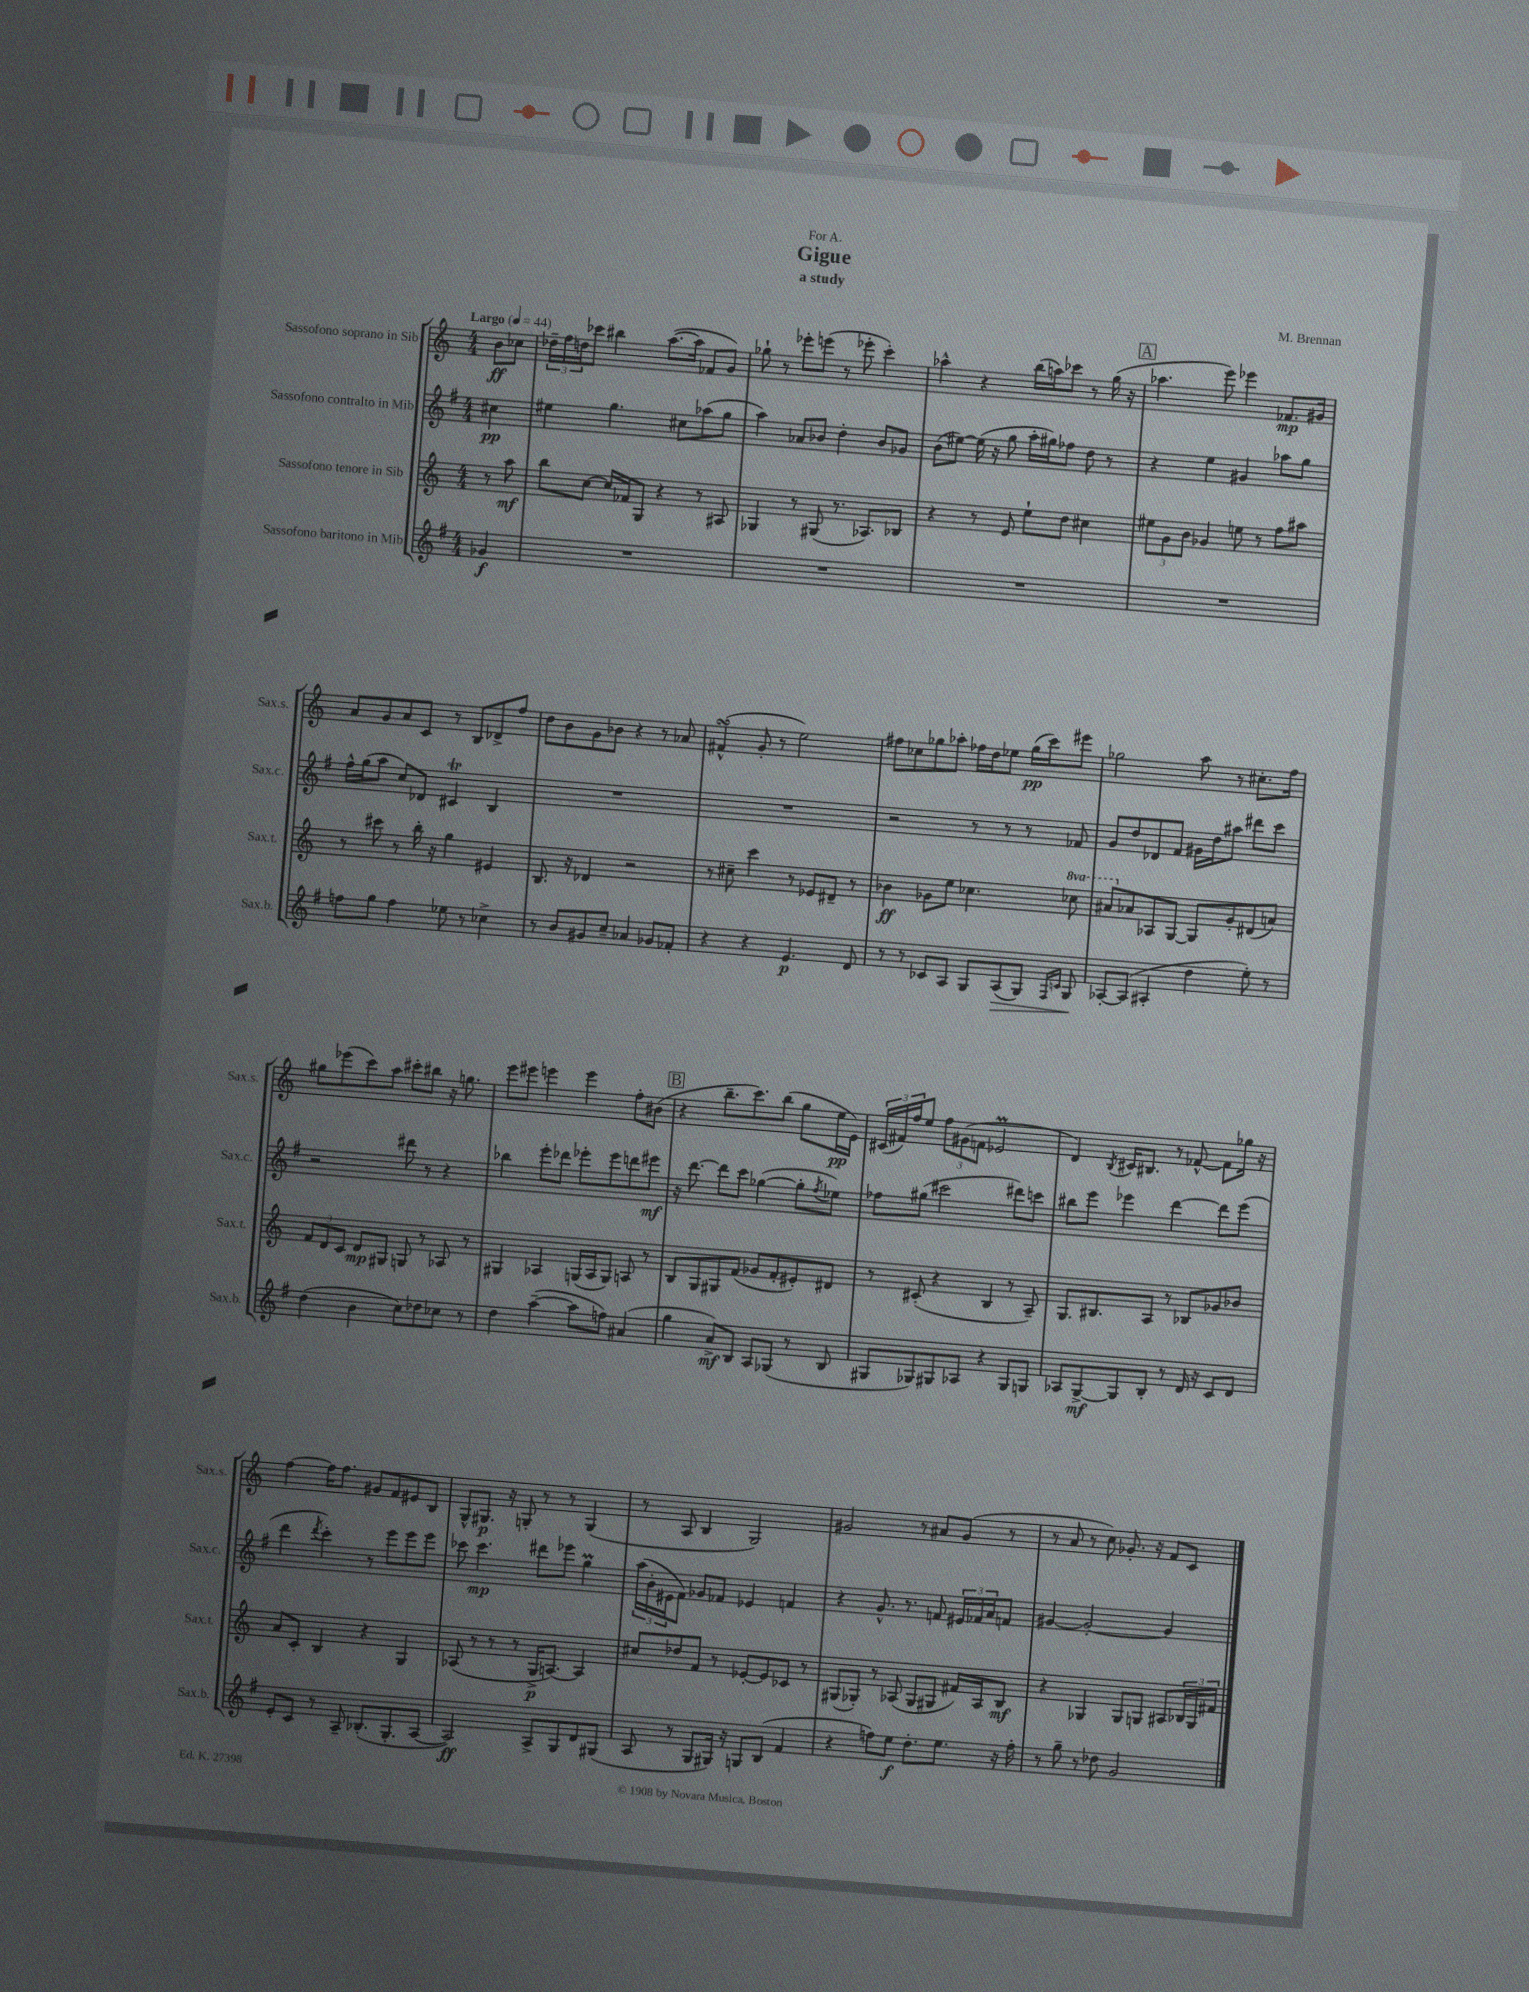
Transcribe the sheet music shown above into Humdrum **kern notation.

**kern	**dynam	**kern	**dynam	**kern	**dynam	**kern	**dynam
*part4	*part4	*part3	*part3	*part2	*part2	*part1	*part1
*staff4	*staff4	*staff3	*staff3	*staff2	*staff2	*staff1	*staff1
*I"Sassofono baritono in Mib	*	*I"Sassofono tenore in Sib	*	*I"Sassofono contralto in Mib	*	*I"Sassofono soprano in Sib	*
*I'Sax.b.	*	*I'Sax.t.	*	*I'Sax.c.	*	*I'Sax.s.	*
*clefG2	*	*clefG2	*	*clefG2	*	*clefG2	*
*k[f#]	*	*k[]	*	*k[f#]	*	*k[]	*
*M4/4	*	*M4/4	*	*M4/4	*	*M4/4	*
*MM44	*	*MM44	*	*MM44	*	*MM44	*
=	=	=	=	=	=	=	=
!	!	!	!	!	!	!LO:TX:a:B:t=Largo	!
4g-X/	f	8r	.	4cc#X\	pp	8b\L	ff
.	.	8aa\	mf	.	.	8cc-X\J	.
=1	=1	=1	=1	=1	=1	=1	=1
1r	.	8bb\L	.	4ee#X\	.	24dd-X~\LL	.
.	.	.	.	.	.	24ff\	.
.	.	.	.	.	.	24ddn\J	.
.	.	[8cc\J	.	.	.	8ccc-X\J	.
.	.	16cc/LL]	.	4.gg\	.	4bb#X\	.
.	.	16f-X/J	.	.	.	.	.
.	.	8G/J	.	.	.	.	.
.	.	4r	.	.	.	([8.aa\L	.
.	.	.	.	8cc#X\L	.	.	.
.	.	.	.	.	.	16aa\Jk]	.
.	.	8r	.	(8aa-X\	.	8f-X/L	.
.	.	8A#X/	.	8gg\J	.	8g/J)	.
=2	=2	=2	=2	=2	=2	=2	=2
1r	.	4G-X/	.	4aa\)	.	8gg-X`\	.
.	.	.	.	.	.	8r	.
.	.	8r	.	8a-X/L	.	8eee-X'\L	.
.	.	(8G#X/	.	8b-X/J	.	(8eeen\J	.
.	.	8.r	.	4dd'\	.	8r	.
.	.	.	.	.	.	8eee-X'\	.
.	.	8.A-X/L)	.	.	.	.	.
.	.	.	.	8b-/L	.	4ccc'\)	.
.	.	8B-X/J	.	8g-X/J	.	.	.
=3	=3	=3	=3	=3	=3	=3	=3
1r	.	4r	.	(8b\L	.	4aa-X^^\	.
.	.	.	.	[8ee#X\J)	.	.	.
.	.	8r	.	(16ee#\]	.	4r	.
.	.	.	.	16r	.	.	.
.	.	8e/	.	8gg\	.	.	.
.	.	8ee`\L	.	16aa'\LL	.	(16bb\LL	.
.	.	.	.	16gg#X\J)	.	16aan\J)	.
.	.	8dd\J	.	8ff-X\J	.	8ccc-X\J	.
.	.	4cc#X\	.	8dd\	.	8r	.
.	.	.	.	8r	.	(16gg\	.
.	.	.	.	.	.	16r	.
!!LO:REH:place=s1:t=A
=4	=4	=4	=4	=4	=4	=4	=4
1r	.	12ee#X\L	.	4r	.	4.aa-X\	.
.	.	12g\	.	.	.	.	.
.	.	12b\J	.	.	.	.	.
.	.	4g-X/	.	4ee\	.	.	.
.	.	.	.	.	.	8eee\)	.
.	.	8een\	.	4g#X/	.	4eee-X\	.
.	.	8r	.	.	.	.	.
.	.	8ff\L	.	8aa-X\L	.	8.f-X/L	mp
.	.	8aa#X\J	.	8gg\J	.	.	.
.	.	.	.	.	.	16g#X/Jk	.
!!LO:LB:g=z
=5	=5	=5	=5	=5	=5	=5	=5
8ffn\L	.	8r	.	16ff#^^\LL	.	8a/L	.
.	.	.	.	(16gg\J	.	.	.
8gg\J	.	8ccc#X\	.	8aa\J	.	8g/	.
4ff\	.	8r	.	8cc/L)	.	8a/	.
.	.	16bb'\	.	8d-X/J	.	8c/J	.
.	.	16r	.	.	.	.	.
8ee-X\	.	4gg\	.	4c#Xt/	.	8r	.
8r	.	.	.	.	.	8B/L	.
4cc-X^\	.	4e#X/	.	4B/	.	8d-X^/	.
.	.	.	.	.	.	8ff/J	.
=6	=6	=6	=6	=6	=6	=6	=6
8r	.	8.B/	.	1r	.	8dd\L	.
8b/L	.	.	.	.	.	8b\	.
.	.	16r	.	.	.	.	.
8g#X/	.	4d-X/	.	.	.	8g\	.
8cc~/J	.	.	.	.	.	8b-X\J	.
4a-X/	.	2r	.	.	.	4r	.
8g-X/L	.	.	.	.	.	8r	.
8f-X'/J	.	.	.	.	.	8a-X/	.
=7	=7	=7	=7	=7	=7	=7	=7
4r	.	8r	.	1r	.	(4f#XsSsS^^/	.
.	.	8cc#X~\	.	.	.	.	.
4r	.	4ccc\	.	.	.	8g'/	.
.	.	.	.	.	.	8r	.
4.e/	p	8r	.	.	.	2ee\)	.
.	.	8e-X/L	.	.	.	.	.
.	.	8d#X~/J	.	.	.	.	.
8d/	.	8r	.	.	.	.	.
=8	=8	=8	=8	=8	=8	=8	=8
8r	.	4b-X\	ff	2r	.	8ff#X\L	.
8r	.	.	.	.	.	8cc-X\	.
8c-X/L	.	8g-X\L	.	.	.	8gg-X\	.
8A/J	.	8ee\J	.	.	.	8aa-X'\J	.
8G/L	.	4.cc-X\	.	8r	.	16ff-X\LL	.
.	.	.	.	.	.	16dd\J	.
!	!LO:HP:b	!	!	!	!	!	!
(8A/	>	.	.	8r	.	8ee-X\J	.
8G/J)	.	.	.	8r	.	(16gg-\LL	pp
.	.	.	.	.	.	16ccc\J)	.
16qqF#/LL	.	.	.	.	.	.	.
16qqcn/JJ	.	.	.	.	.	.	.
*	*	*8va	*	*	*	*	*
8G/	.	8ccc-X\	.	8f-X/	.	8eee#X\J	.
.	]	.	.	.	.	.	.
=9	=9	=9	=9	=9	=9	=9	=9
[8A-X'/L	.	8aa#X/L	.	8g/L	.	2gg-X\	.
*	*	*X8va	*	*	*	*	*
(8A-/J]	.	8a-X/	.	8dd/	.	.	.
4A#X'/	.	8A-X/	.	8d-X/	.	.	.
.	.	[8G/J	.	8f#/J	.	.	.
4dd\	.	8G/L]	.	16g#X\LL	.	8aa\	.
.	.	.	.	16dd\J	.	.	.
.	.	8g'/	.	8aa#X\J	.	8r	.
8ee'\)	.	(8d#X/	.	8ddd#X\L	.	8.cc#X'\L	.
8r	.	8an/J)	.	8ccc\J	.	.	.
.	.	.	.	.	.	16ff\Jk	.
!!LO:LB:g=z
=10	=10	=10	=10	=10	=10	=10	=10
(4dd\	.	12f/L	.	2r	.	8gg#X\L	.
.	.	12d/	.	.	.	.	.
.	.	.	.	.	.	(8eee-X\	.
.	.	12c/J	.	.	.	.	.
4b\	.	8d/L	mp	.	.	8ccc\)	.
.	.	8G#X/J	.	.	.	8aa\J	.
8cc\L)	.	8Gn/	.	8ddd#X\	.	8ccc#X'\L	.
8dd-X\	.	8r	.	8r	.	8bb#X\J	.
8cc-X\J	.	8A-X/	.	4r	.	16r	.
.	.	.	.	.	.	8.ggn\	.
8r	.	8r	.	.	.	.	.
=11	=11	=11	=11	=11	=11	=11	=11
4dd\	.	4G#X/	.	4bb-X\	.	8eee\L	.
.	.	.	.	.	.	8eee#X\J	.
([4aa~\	.	4A-X/	.	8eee'\L	.	4eeen\	.
.	.	.	.	8ddd-X\J	.	.	.
8aa\L]	.	(16Gn/LL	.	8eee-X'\L	.	4eee\	.
.	.	16A-/J	.	.	.	.	.
8ffn\J)	.	8G/J)	.	8eee-\	.	.	.
(4a#X/	.	8An/	.	8dddn\	.	8ff'\L	.
.	.	8r	.	8eee#X\J	mf	(8b#X\J	.
!!LO:REH:place=s1:t=B
=12	=12	=12	=12	=12	=12	=12	=12
4gg\	.	8B/L	.	16r	.	4r	.
.	.	.	.	[8.ddd\	.	.	.
.	.	8G/	.	.	.	.	.
8a^/L)	mf	8G#X/	.	8ddd\L]	.	8.bb~\L	.
8B/J	.	(8f/J	.	8ccc\J	.	.	.
.	.	.	.	.	.	8.ccc\)	.
8A/L	.	8g-X/L	.	([4gg-X\	.	.	.
(8G-X/J	.	8f'/	.	.	.	(8bb\J	.
8r	.	8e#X'/)	.	8gg-'\L]	.	8gg\L	.
.	.	.	.	8qff#/	.	.	.
8B/	.	8d#X/J	.	8ee-X\J)	.	16ee\L	pp
.	.	.	.	.	.	16e\JJ)	.
=13	=13	=13	=13	=13	=13	=13	=13
8G#X/L	.	8r	.	8ff-X\L	.	(24c#X/LL	.
.	.	.	.	.	.	24f#X/)	.
.	.	.	.	.	.	24ff/J	.
8G-X/)	.	(8c#X'/	.	(8gg#X\J	.	8ee/J	.
8G#X/	.	4r	.	2ccc#X\	.	12ff\L	.
.	.	.	.	.	.	(12g#X\	.
8A-X/J	.	.	.	.	.	.	.
.	.	.	.	.	.	12fn\J	.
4r	.	4B/	.	.	.	2e-XM/	.
8G#/L	.	8r	.	8ddd#X\L)	.	.	.
8Gn/J	.	8A~/)	.	8cccn\J	.	.	.
=14	=14	=14	=14	=14	=14	=14	=14
8A-X/L	.	8.G/L	.	8bb#X\L	.	4d/)	.
[8G^/	mf	.	.	8eee\J	.	.	.
.	.	8.B#X/	.	.	.	.	.
.	.	.	.	.	.	8qB/	.
8G/]	.	.	.	4eee-X\	.	16c#X/KL	.
.	.	.	.	.	.	8.B#X/J	.
8B'/J	.	8A/J	.	.	.	.	.
8r	.	8r	.	[4ddd\	.	8r	.
16d/	.	8B-X/L	.	.	.	[8f-X^^/	.
16r	.	.	.	.	.	.	.
8c/L	.	8g-X/	.	8ddd\L]	.	8f-\L]	.
8d/J	.	8b-X/J	.	(8eee-\J	.	16gg-X\Jk	.
.	.	.	.	.	.	16r	.
!!LO:LB:g=z
=15	=15	=15	=15	=15	=15	=15	=15
8e'/L	.	8a/L	.	4ddd\	.	[4ff\	.
8c/J	.	8c'/J	.	.	.	.	.
.	.	.	.	8qddd/	.	.	.
8r	.	4B/	.	4ccc'\)	.	16ff\KL]	.
.	.	.	.	.	.	8.ff\J	.
8A~/	.	.	.	.	.	.	.
(8.B-X'/L	.	4r	.	8r	.	8g#X/L	.
.	.	.	.	8eee\L	.	8f/	.
8.G'/	.	.	.	.	.	.	.
.	.	4G/	.	8eee\	.	8e#X/	.
[8A/J	.	.	.	8eee\J	.	8B/J	.
=16	=16	=16	=16	=16	=16	=16	=16
2A/])	ff	(8A-X/	.	8ccc-X\	.	8G^^/L	.
.	.	8r	.	4.ccc-\	mp	8.G#X/J	p
.	.	8r	.	.	.	.	.
.	.	.	.	.	.	16r	.
.	.	8r	.	.	.	8Gn'/	.
8A^/L	.	16G^/KL	p	8ddd#X\L	.	8r	.
.	.	[8.An/J)	.	.	.	.	.
8G/	.	.	.	8eee-X\J	.	8r	.
8d/	.	4A/]	.	4ggM\	.	(4G/	.
(8G#X/J	.	.	.	.	.	.	.
=17	=17	=17	=17	=17	=17	=17	=17
8A/	.	8cc#X/L	.	(24aa\LL	.	8r	.
.	.	.	.	24b'\	.	.	.
.	.	.	.	24e#X\J	.	.	.
8r	.	8dd-X/	.	8f#\J)	.	8A/	.
8G/L	.	8f/J	.	8g-X/L	.	4B/	.
16G#X/Jk)	.	8r	.	8f-X/J	.	.	.
16r	.	.	.	.	.	.	.
8Gn/L	.	[8e-X'/L	.	4e-X/	.	2G/)	.
(8B/J	.	8e-/]	.	.	.	.	.
4f#/	.	8c-X/J	.	4fn/	.	.	.
.	.	8r	.	.	.	.	.
=18	=18	=18	=18	=18	=18	=18	=18
4r	.	(8G#X/L	.	4r	.	2g#X/	.
.	.	8G-X'/J)	.	.	.	.	.
8ffn\L)	.	8r	.	8.g^^/	.	.	.
8ee\J	f	(8A-X/	.	.	.	.	.
.	.	.	.	8.r	.	.	.
8.dd'\L	.	8G-/L	.	.	.	8r	.
.	.	8G#X/J	.	8fn/	.	8a#X/L	.
8.ee\J	.	.	.	.	.	.	.
.	.	16f#X/LL)	.	24e#X/LL	.	(8g#/J	.
.	.	.	.	24f-X/	.	.	.
.	.	16A-/J	.	.	.	.	.
.	.	.	.	24a/J	.	.	.
16r	.	8B/J	mf	8fn/J	.	8r	.
16ff'\	.	.	.	.	.	.	.
=19	=19	=19	=19	=19	=19	=19	=19
8r	.	4r	.	[4g#X/	.	8r	.
8gg~\	.	.	.	.	.	8a/	.
8r	.	4G-X/	.	2g#'/_	.	8r	.
8dd-X\	.	.	.	.	.	8cc\)	.
2g/	.	8G-/L	.	.	.	8.g-X'/	.
.	.	8Gn/J	.	.	.	.	.
.	.	.	.	.	.	16r	.
.	.	8A#X/L	.	4g#/]	.	8f/L	.
.	.	24B-X/L	.	.	.	8c/J	.
.	.	24G/	.	.	.	.	.
.	.	24f#X/JJ	.	.	.	.	.
==	==	==	==	==	==	==	==
*-	*-	*-	*-	*-	*-	*-	*-
